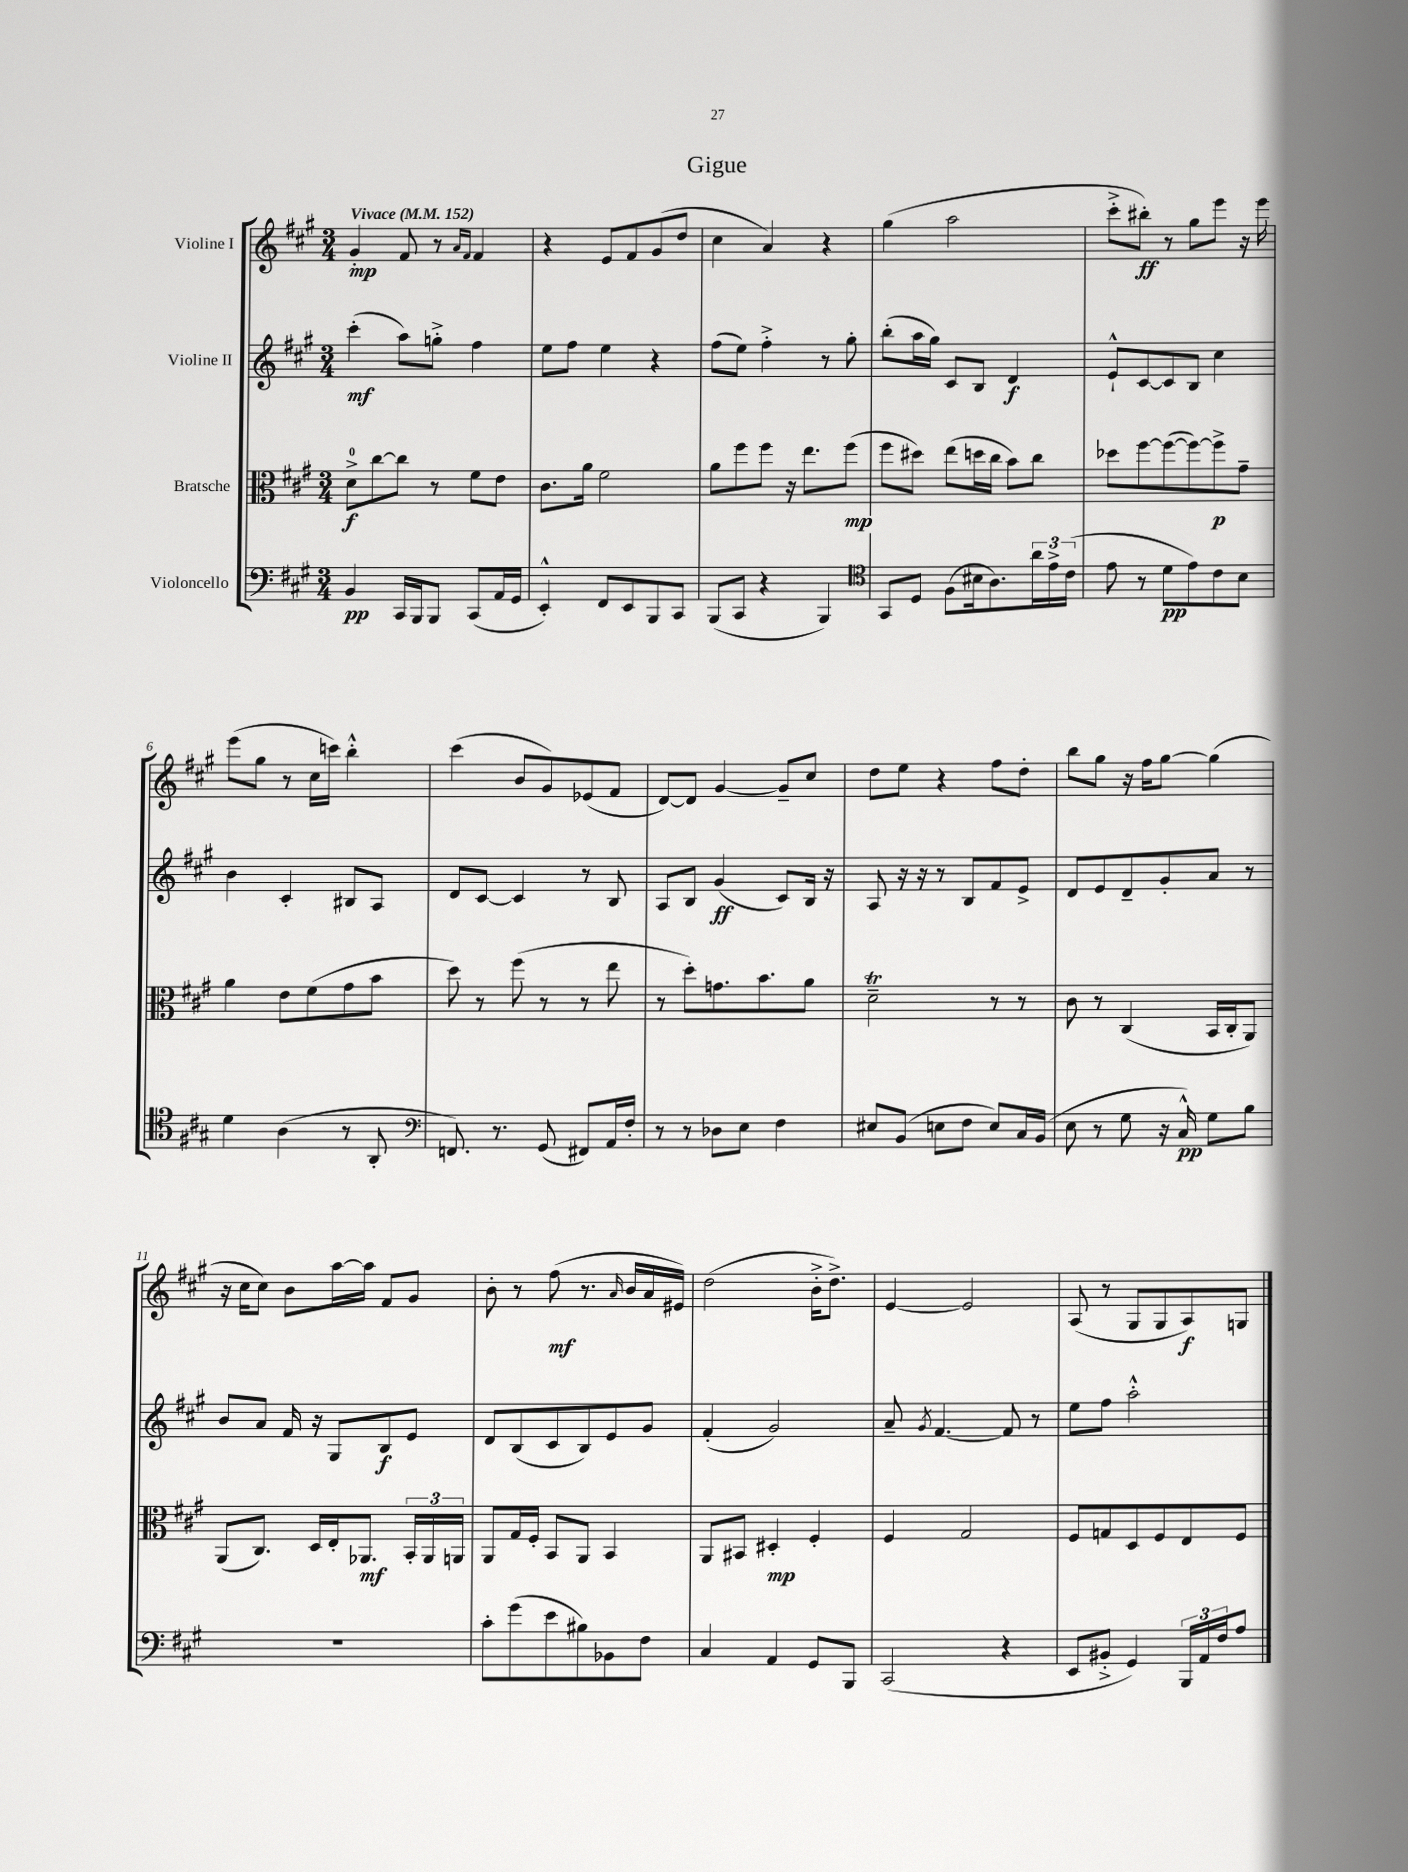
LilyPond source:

\header { title = "Gigue" }
<<
\new StaffGroup <<
\new Staff = "s0" \with { instrumentName = "Violine I" } {
    \clef treble \key a \major \numericTimeSignature \time 3/4 \tempo "Vivace" 4 = 152
    gis'4-.\mp fis'8 r8 \grace { a'16 fis'16 } fis'4 |
    r4 e'8 fis'8 gis'8( d''8 |
    cis''4 a'4) r4 |
    gis''4( a''2 |
    cis'''8-.-> bis''8-.\ff) r8 gis''8 e'''8 r16 e'''16 |
    e'''8( gis''8 r8 cis''16 c'''16) b''4-.-^ |
    cis'''4( b'8 gis'8) ees'8( fis'8 |
    d'8~) d'8 gis'4~ gis'8-- cis''8 |
    d''8 e''8 r4 fis''8 d''8-. |
    b''8 gis''8 r16 fis''16 gis''8~ gis''4( |
    r16 cis''16 cis''8) b'8 a''16~ a''16 fis'8 gis'8 |
    b'8-. r8 fis''8\mf( r8. \grace { a'16 } b'16 a'16 eis'16) |
    d''2( b'16-.-> d''8.->) |
    e'4~ e'2 |
    a8( r8 gis8 gis8 a8\f) g8 \bar "|." |
}
\new Staff = "s1" \with { instrumentName = "Violine II" } {
    \clef treble \key a \major \numericTimeSignature \time 3/4
    cis'''4-.\mf( a''8) g''8-.-> fis''4 |
    e''8 fis''8 e''4 r4 |
    fis''8( e''8) fis''4-.-> r8 gis''8-. |
    b''8-.( a''16 gis''16) cis'8 b8 d'4\f |
    e'8-!-^ cis'8~ cis'8 b8 cis''4 |
    b'4 cis'4-. bis8 a8 |
    d'8 cis'8~ cis'4 r8 b8 |
    a8 b8 gis'4\ff( cis'8) b16 r16 |
    a8 r16 r16 r8 b8 fis'8 e'8-> |
    d'8 e'8 d'8-- gis'8-. a'8 r8 |
    b'8 a'8 fis'16 r16 gis8 b8\f e'8 |
    d'8 b8( cis'8 b8) e'8 gis'8 |
    fis'4-.( gis'2) |
    a'8-- \acciaccatura { gis'8 } fis'4.~ fis'8 r8 |
    e''8 fis''8 a''2-.-^ \bar "|." |
}
\new Staff = "s2" \with { instrumentName = "Bratsche" } {
    \clef alto \key a \major \numericTimeSignature \time 3/4
    d'8-0->\f cis''8~ cis''8 r8 fis'8 e'8 |
    cis'8. a'16 fis'2 |
    a'8 fis''8 fis''8 r16 e''8. fis''8\mp( |
    fis''8 dis''8) e''8( d''16 cis''16 b'8) cis''8 |
    des''8 fis''8~ fis''8~( fis''8~) fis''8->\p gis'8-- |
    a'4 e'8 fis'8( gis'8 b'8 |
    d''8) r8 fis''8( r8 r8 e''8 |
    r8 d''8-.) g'8. b'8. a'8 |
    d'2--\trill r8 r8 |
    cis'8 r8 cis4( b,16 cis16-. a,8) |
    a,8( cis8.) d16 e16-. aes,8.\mf \tuplet 3/2 { b,16-. aes,16 a,16 } |
    a,8 gis16 fis16-. b,8 a,8 b,4 |
    a,8 bis,8 dis4-.\mp fis4-. |
    fis4 gis2 |
    fis8 g8 d8 fis8 e8 fis8 \bar "|." |
}
\new Staff = "s3" \with { instrumentName = "Violoncello" } {
    \clef bass \key a \major \numericTimeSignature \time 3/4
    b,4\pp cis,16 b,,16 b,,8 cis,8( a,16 gis,16 |
    e,4-.-^) fis,8 e,8 b,,8 cis,8 |
    b,,8( cis,8 r4 b,,4) |
    \clef tenor gis,8 d8 fis8( bis16 a8.) \tuplet 3/2 { a'16 e'16-> cis'16( } |
    e'8 r8 d'8\pp e'8) cis'8 b8 |
    d'4 a4( r8 a,8-. |
    \clef bass f,8.) r8. gis,8( fis,8) a,16 fis16-. |
    r8 r8 des8 e8 fis4 |
    eis8 b,8( e8 fis8 e8) cis16 b,16( |
    e8 r8 gis8 r16 cis16-^\pp) gis8 b8 |
    R2. |
    cis'8-. gis'8( e'8 bis8) bes,8 fis8 |
    cis4 a,4 gis,8 b,,8 |
    cis,2( r4 |
    e,8 bis,8-.-> gis,4) \tuplet 3/2 { b,,16 a,16 fis16 } a8 \bar "|." |
}
>>
>>
